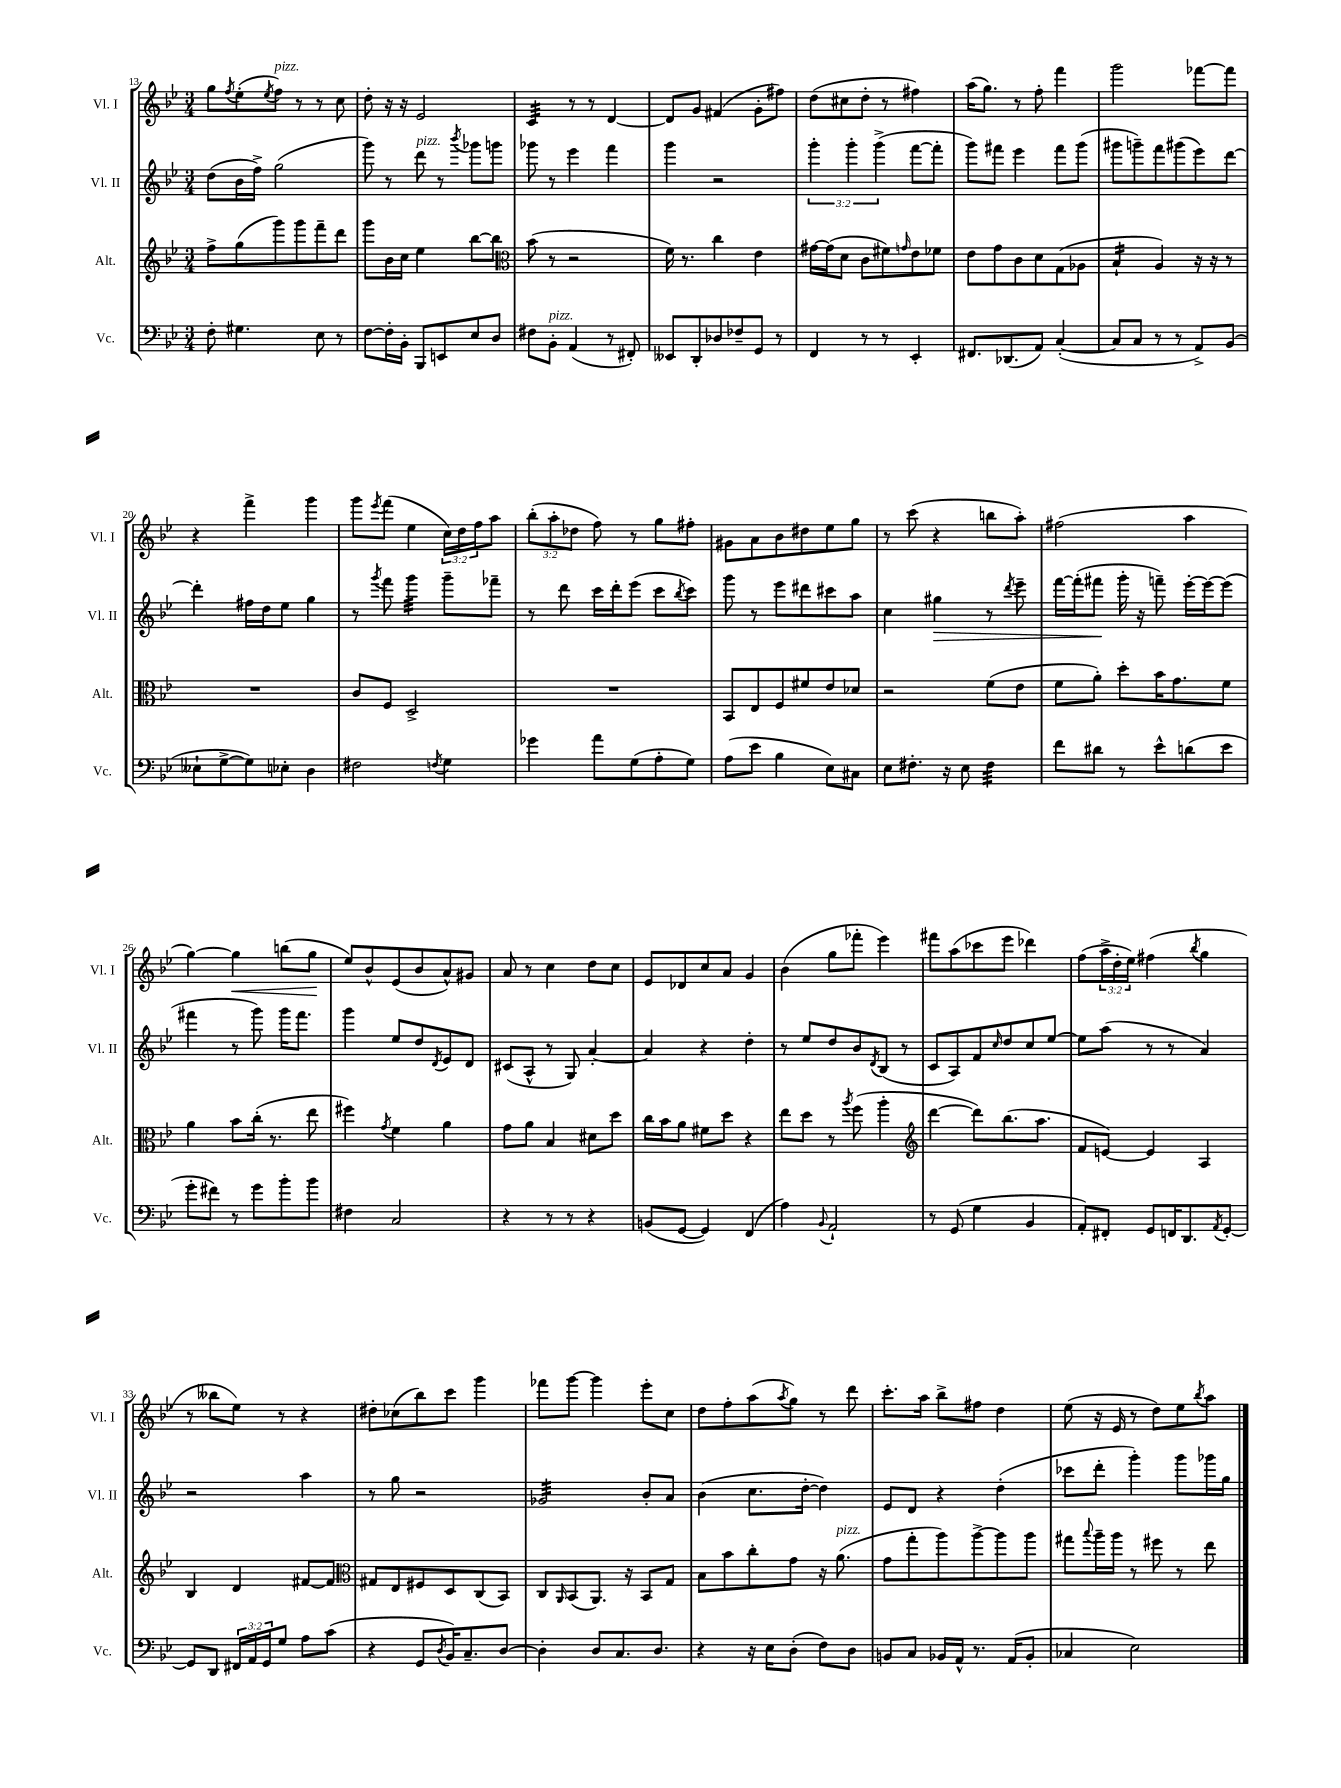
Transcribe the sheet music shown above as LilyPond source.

<<
\new StaffGroup <<
\new Staff = "s0" \with { instrumentName = "Vl. I" shortInstrumentName = "Vl. I" } {
    \clef treble \key bes \major \numericTimeSignature \time 3/4 \override Staff.TupletNumber.text = #tuplet-number::calc-fraction-text
    g''8 \acciaccatura { f''8 } ees''8-.( \acciaccatura { ees''8 } f''8^\markup { \italic "pizz." }) r8 r8 c''8 |
    d''8-. r16 r16 ees'2 |
    c'4:32 r8 r8 d'4~ |
    d'8 g'8 fis'4( g'8-. fis''8) |
    d''8( cis''8 d''8-. r8 fis''4) |
    a''16( g''8.) r8 f''8-. f'''4 |
    g'''2 fes'''8~ fes'''8 |
    r4 f'''4-> g'''4 |
    g'''8 \acciaccatura { ees'''8 } f'''8( ees''4 \tuplet 3/2 { c''16) d''16 f''16 } a''8 |
    \tuplet 3/2 { bes''8-.( a''8-. des''8 } f''8) r8 g''8 fis''8-. |
    gis'8 a'8 bes'8 dis''8 ees''8 g''8 |
    r8 c'''8( r4 b''8 a''8-.) |
    fis''2( a''4 |
    g''4~) g''4\< b''8( g''8\! |
    ees''8) bes'8-^ ees'8( bes'8 a'8-^) gis'8 |
    a'8 r8 c''4 d''8 c''8 |
    ees'8 des'8 c''8 a'8 g'4 |
    bes'4( g''8 fes'''8-. ees'''4) |
    fis'''8 a''8( ces'''8 ees'''8 des'''4) |
    f''8( \tuplet 3/2 { a''16-> d''16-. ees''16) } fis''4( \acciaccatura { bes''8 } g''4 |
    r8 beses''8 ees''8) r8 r4 |
    dis''8-. ces''8( bes''8) c'''8 g'''4 |
    fes'''8 g'''8~ g'''4 ees'''8-. c''8 |
    d''8 f''8-. a''8( \acciaccatura { a''8 } g''8) r8 d'''8 |
    c'''8.-. a''16 bes''8-> fis''8 d''4 |
    ees''8( r16 ees'16 r8 d''8) ees''8 \acciaccatura { bes''8 } a''8 \bar "|." |
}
\new Staff = "s1" \with { instrumentName = "Vl. II" shortInstrumentName = "Vl. II" } {
    \clef treble \key bes \major \numericTimeSignature \time 3/4 \override Staff.TupletNumber.text = #tuplet-number::calc-fraction-text
    d''8( bes'16 f''16->) g''2( |
    g'''8) r8 d'''8^\markup { \italic "pizz." } r8 \acciaccatura { bes'''8 } ges'''8 g'''8 |
    ges'''8 r8 ees'''4 f'''4 |
    g'''4 r2 |
    \tuplet 3/2 { g'''4-. g'''4-. g'''4->( } f'''8~ f'''8-. |
    g'''8) fis'''8 ees'''4 fis'''8 g'''8( |
    gis'''8 g'''8--) f'''8 gis'''8( ees'''8) d'''8~ |
    d'''4-. fis''16 d''16 ees''8 g''4 |
    r8 \acciaccatura { g'''8 } f'''8 g'''4:32 g'''8-- fes'''8-- |
    r8 d'''8 c'''16 d'''16-. ees'''8( c'''8 \acciaccatura { bes''8 } c'''8) |
    g'''8 r8 ees'''8 dis'''8 cis'''8 a''8 |
    c''4 gis''4\> r8 \acciaccatura { d'''8 } ees'''8-- |
    f'''16~ f'''16-.( fis'''8\! g'''16-. r16 f'''8--) ees'''16~-. ees'''16~ ees'''8( |
    fis'''4 r8 g'''8) g'''16 fis'''8. |
    g'''4 ees''8 d''8 \acciaccatura { d'8 } ees'8 d'8 |
    cis'8( a8-^ r8 g8) a'4~-. |
    a'4 r4 d''4-. |
    r8 ees''8 d''8 bes'8 \acciaccatura { d'8 } bes8( r8 |
    c'8 a8) f'8 \grace { c''16 } d''8 c''8 ees''8~ |
    ees''8 a''8( r8 r8 a'4) |
    r2 a''4 |
    r8 g''8 r2 |
    ges'2:32 bes'8-. a'8 |
    bes'4( c''8. d''16~-. d''4) |
    ees'8 d'8 r4 d''4-.( |
    ces'''8 d'''8-. g'''4-.) g'''8 ges'''16 g''16 \bar "|." |
}
\new Staff = "s2" \with { instrumentName = "Alt." shortInstrumentName = "Alt." } {
    \clef treble \key bes \major \numericTimeSignature \time 3/4
    f''8-> g''8( g'''8) g'''8 f'''8-- d'''8 |
    g'''8 bes'16 c''16 ees''4 bes''8~ bes''8 |
    \clef alto bes'8( r8 r2 |
    f'16) r8. c''4 ees'4 |
    gis'16~ gis'16( d'8 c'8 fis'8) \grace { g'16 } ees'8 fes'8 |
    ees'8 g'8 c'8 d'8 g8( aes8 |
    bes4:16-! a4) r16 r16 r8 |
    R2. |
    c'8 f8 d2-> |
    R2. |
    bes,8 ees8 f8 fis'8 ees'8 des'8 |
    r2 f'8( ees'8 |
    f'8 a'8-.) d''8-. bes'16 g'8. f'8 |
    a'4 bes'8 c''16-.( r8. ees''8 |
    fis''4) \acciaccatura { g'8 } f'4 a'4 |
    g'8 a'8 bes4 dis'8 d''8 |
    c''16 bes'16 a'8 fis'8 d''8 r4 |
    ees''8 d''8 r8 \acciaccatura { a''8 } f''8( a''4-. |
    \clef treble d'''4~ d'''8) bes''8.( a''8. |
    f'8 e'8~) e'4 a4 |
    bes4 d'4 fis'8~ fis'8 |
    \clef alto gis8 ees8 fis8 d8 c8( bes,8) |
    c8 \grace { a,16 } bes,8( a,8.) r16 bes,8 g8 |
    bes8 bes'8 c''8-. g'8 r16 a'8.^\markup { \italic "pizz." }( |
    g'8 g''8-. a''8) a''8~-> a''8 a''8 |
    gis''8 \appoggiatura { bes''8 } a''16-- a''16 r8 fis''8 r8 ees''8 \bar "|." |
}
\new Staff = "s3" \with { instrumentName = "Vc." shortInstrumentName = "Vc." } {
    \clef bass \key bes \major \numericTimeSignature \time 3/4 \override Staff.TupletNumber.text = #tuplet-number::calc-fraction-text
    f8-. gis4. ees8 r8 |
    f8~ f16-. bes,16-. bes,,8 e,8 ees8 d8 |
    fis8 bes,8-.^\markup { \italic "pizz." } a,4( r8 fis,8-.) |
    eeses,8 d,8-. des8 fes8-- g,8 r8 |
    f,4 r8 r8 ees,4-. |
    fis,8. des,8.( a,8) c4~-.( |
    c8 c8 r8 r8 a,8->) bes,8( |
    eeses8-! g8~-> g8) ees8-. d4 |
    fis2 \acciaccatura { f8 } g4 |
    ges'4 a'8 g8( a8-. g8) |
    a8( ees'8 bes4 ees8) cis8 |
    ees8 fis8.-. r16 ees8 fis4:32 |
    f'8 dis'8 r8 ees'8-^ d'8( ees'8 |
    g'8-. fis'8) r8 g'8 bes'8-. bes'8 |
    fis4 c2 |
    r4 r8 r8 r4 |
    b,8( g,8~ g,4) f,4( |
    a4) \appoggiatura { bes,8 } a,2-! |
    r8 g,8( g4 bes,4 |
    a,8-.) fis,8-. g,8 f,16 d,8. \acciaccatura { a,8 } g,8~-. |
    g,8 d,8 \tuplet 3/2 { fis,16 a,16 g,16 } g8 a8 c'8( |
    r4 g,8 \acciaccatura { d8 } bes,16) c8.-- d8~ |
    d4-. d8 c8. d8. |
    r4 r16 ees16 d8-.( f8) d8 |
    b,8 c8 bes,16 a,16-^ r8. a,16( bes,8-. |
    ces4 ees2) \bar "|." |
}
>>
>>
\layout { \context { \Score currentBarNumber = #13 } }
